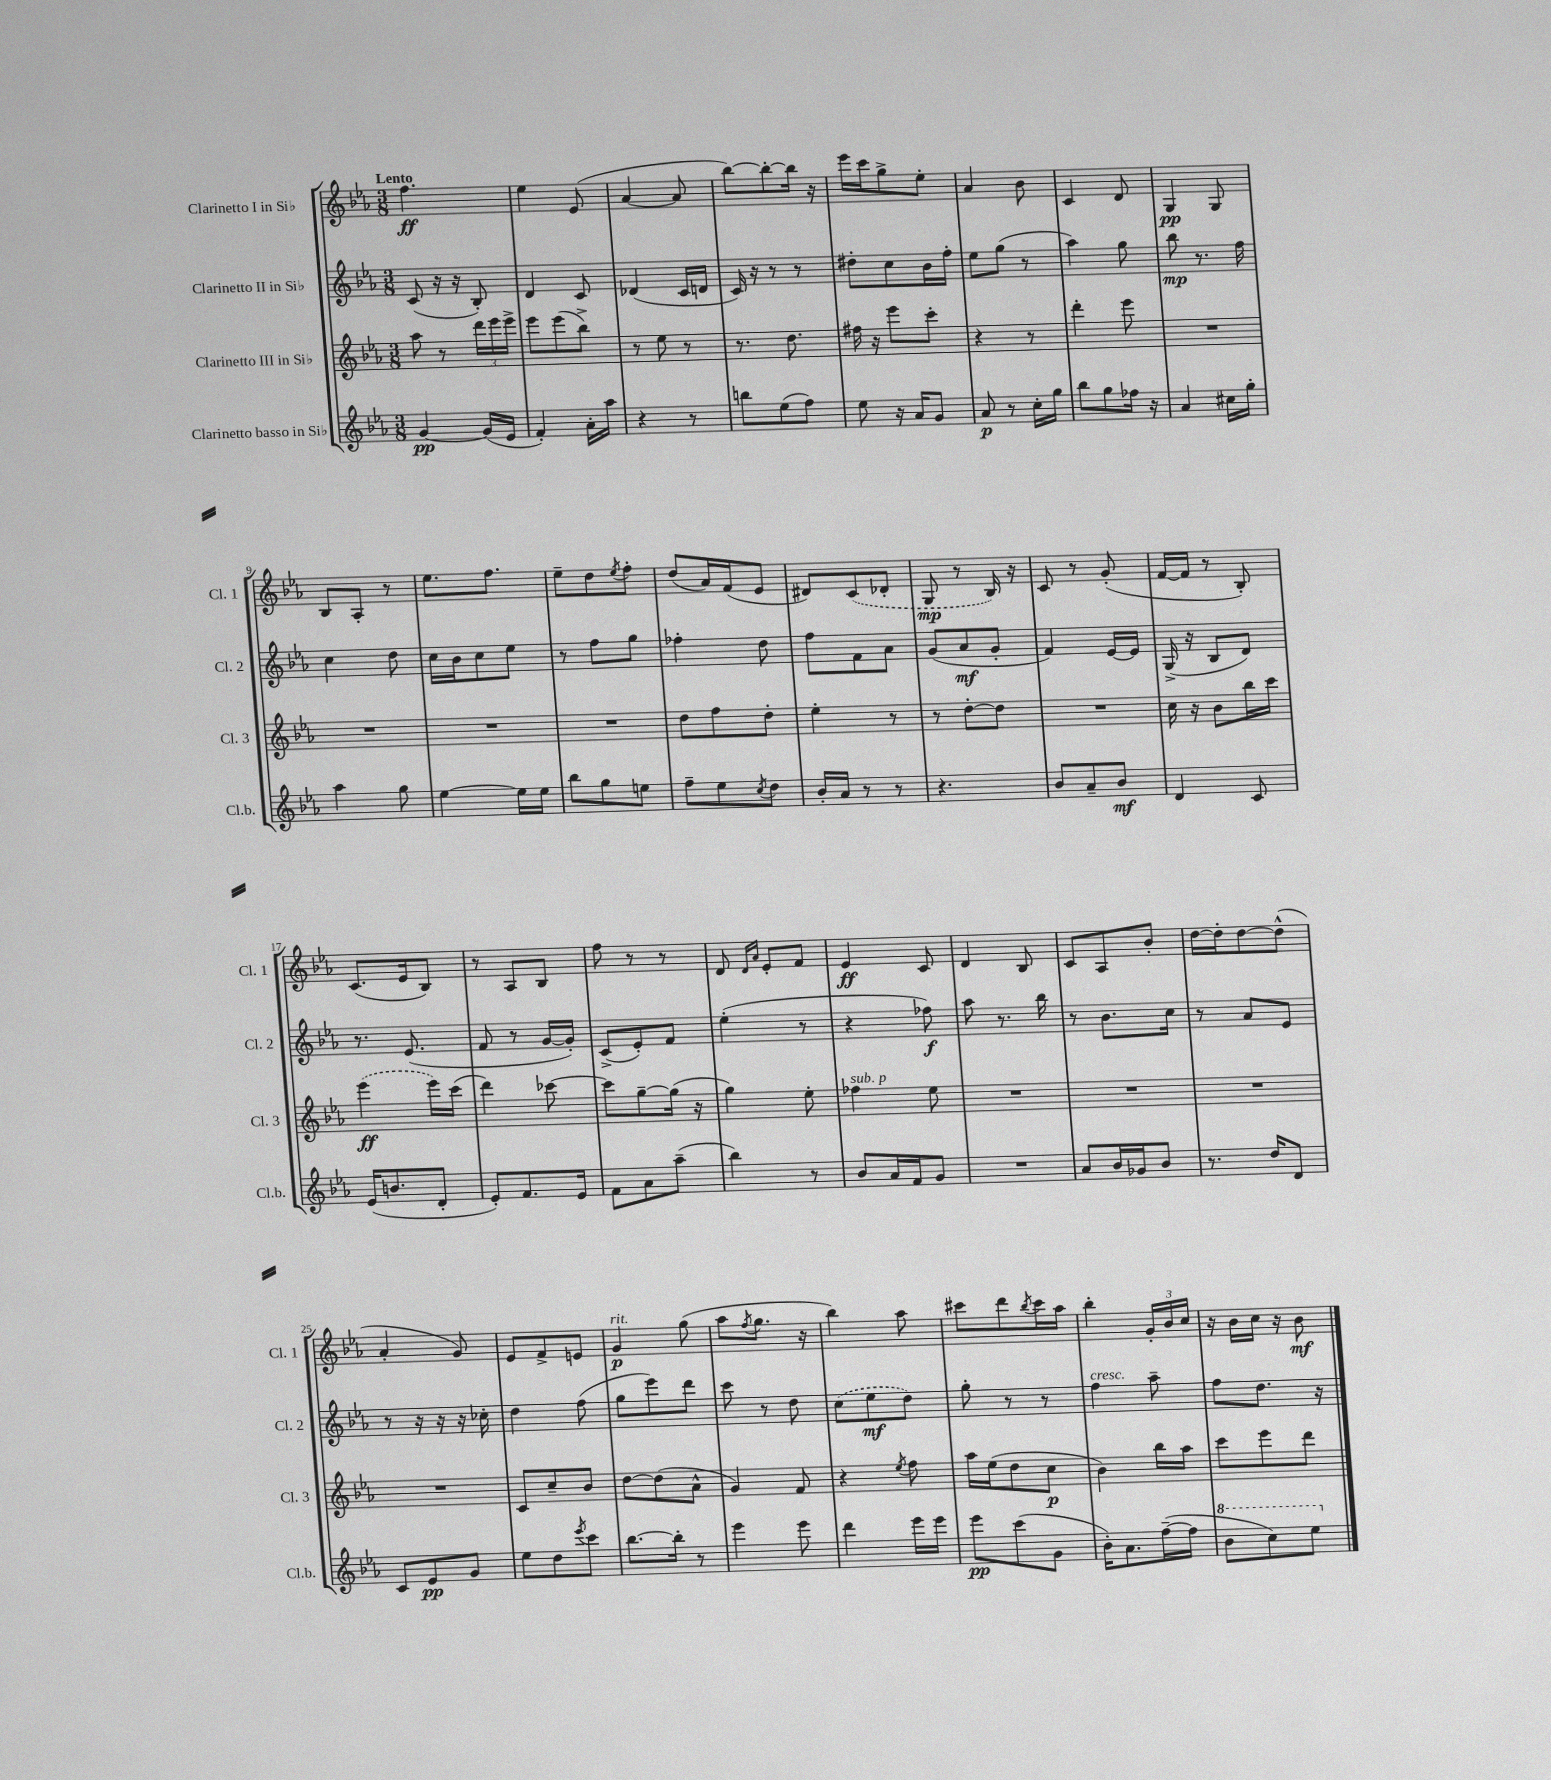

**kern	**kern	**kern	**kern
*staff4	*staff3	*staff2	*staff1
*clefG2	*clefG2	*clefG2	*clefG2
*k[b-e-a-]	*k[b-e-a-]	*k[b-e-a-]	*k[b-e-a-]
*M3/8	*M3/8	*M3/8	*M3/8
[4g/	8aa-\	(8c/	4.ff\
.	8r	16r	.
.	.	16r	.
(16g/]LL	24ddd\LL	8B-'/)	.
.	24eee-\	.	.
16e-/JJ	.	.	.
.	24eee-^\JJ	.	.
=	=	=	=
4f'/)	8eee-\L	4d/	4ee-\
.	(8eee-\	.	.
16a-'\LL	8bb-^\J)	8c/	(8e-/
16aa-\JJ	.	.	.
=	=	=	=
4r	8r	(4d-/	[4a-/
.	8ee-\	.	.
8r	8r	16c/LL	8a-/]
.	.	16d/JJ	.
=	=	=	=
8bb\L	8.r	16c/)	[8bb-\L)
.	.	16r	.
(8ee-\	.	8r	8bb-'\_
.	8.dd\	.	.
8ff\J)	.	8r	16bb-\]Jk
.	.	.	16r
=	=	=	=
8ee-\	16ff#\	8dd#'\L	16eee-\LL
.	16r	.	16ccc\J
16r	8eee-\L	8cc\	8gg^\
16a-/LK	.	.	.
8g/J	8ccc'\J	16b-\L	8ee-'\J
.	.	16ff'\JJ	.
=	=	=	=
8a-/	4r	8ee-\L	4a-/
8r	.	(8gg\J	.
16cc'\LL	8r	8r	8b-\
16gg\JJ	.	.	.
=	=	=	=
8bb-\L	4ddd'\	4aa-\)	4c/
8gg\	.	.	.
16ff-\Jk	8eee-\	8gg\	8d/
16r	.	.	.
=	=	=	=
4a-/	4.r	8bb-\	4G/
.	.	8.r	.
16cc#\LL	.	.	8G/
16gg'\JJ	.	16ff\	.
=	=	=	=
4aa-\	4.r	4cc\	8B-/L
.	.	.	8A-'/J
8gg\	.	8dd\	8r
=	=	=	=
[4ee-\	4.r	16cc\LL	8.ee-\L
.	.	16b-\J	.
.	.	8cc\	.
.	.	.	8.ff\J
16ee-\]LL	.	8ee-\J	.
16ee-\JJ	.	.	.
=	=	=	=
8bb-\L	4.r	8r	8ee-~\L
8gg\	.	8ff\L	8dd\
.	.	.	8qee-/
8ee\J	.	8gg\J	8ff'\J
=	=	=	=
8ff~\L	8dd\L	4ff-'\	(8dd/L
8ee-\	8ff\	.	16a-/L)
.	.	.	(16f/J
8qcc/	.	.	.
8dd\J	8dd'\J	8dd\	8e-/J
=	=	=	=
16b-'/LL	4ee-'\	8ff\L	8d#/L)
16a-/JJ	.	.	.
8r	.	8f\	(8c/
8r	8r	8a-\J	8d-'/J
=	=	=	=
4.r	8r	(8g/L	8G/
.	[8dd'\L	8a-/	8r
.	8dd\]J	8g'/J	16B-/)
.	.	.	16r
=	=	=	=
8b-/L	4.r	4f/)	8c/
8a-~/	.	.	8r
8b-/J	.	[16e-/LL	(8g'/
.	.	16e-/]JJ	.
=	=	=	=
4d/	16cc\	(16G^/	[16f/LL
.	16r	16r	16f/]JJ
.	8b-\L	8B-/L	8r
8c/	16bb-\L	8d/J)	8B-'/)
.	16ccc\JJ	.	.
=	=	=	=
(16e-/LK	(4eee-\	8.r	(8.c/L
8.b/	.	.	.
.	.	(8.e-/	16e-/k
8d'/J	16eee-\LL)	.	8B-/J)
.	(16ccc\JJ	.	.
=	=	=	=
8e-'/L)	4ddd\)	8f/	8r
8.f/	.	8r	8A-/L
.	[8ccc-\	[16g/LL	8B-/J
16e-/Jk	.	16g'/]JJ)	.
=	=	=	=
8f\L	8ccc-\]L	(8c^/L	8ff\
8a-\	[8gg~\	8e-'/)	8r
(8aa-~\J	(16gg\]Jk	8f/J	8r
.	16r	.	.
=	=	=	=
4bb-\)	4gg\)	(4ee-'\	8d/
.	.	.	16qqd/LL
.	.	.	16qqa-/JJ
.	.	.	8e-'/L
8r	8ee-'\	8r	8f/J
=	=	=	=
8b-/L	4ff-\	4r	4e-/
16a-/L	.	.	.
16f/J	.	.	.
8g/J	8ee-\	8ff-\)	8c/
=	=	=	=
4.r	4.r	8aa-\	4d/
.	.	8.r	.
.	.	.	8B-/
.	.	16bb-\	.
=	=	=	=
8a-/L	4.r	8r	8c/L
16b-/L	.	8.b-\L	8A-/
16g-/J	.	.	.
8b-/J	.	.	8b-'/J
.	.	16cc\Jk	.
=	=	=	=
8.r	4.r	8r	[16dd\LL
.	.	.	16dd'\]J
.	.	8a-/L	[8dd\
16dd/LK	.	.	.
8d/J	.	8e-/J	(8dd^^\]J
=	=	=	=
8c/L	4.r	8r	4a-'/
8e-/	.	16r	.
.	.	16r	.
8g/J	.	16r	8g/)
.	.	16cc-'\	.
=	=	=	=
8ee-\L	8c/L	4dd\	8e-/L
8dd\	8cc~/	.	8f^/
8qeee-/	.	.	.
8ccc\J	8b-/J	(8ff\	8e/J
=	=	=	=
[8.bb-\L	[8dd\L	8gg\L	4g/
.	(8dd\]	8eee-\)	.
16bb-'\]Jk	.	.	.
8r	8a-^^\J	8ddd\J	(8gg\
=	=	=	=
4eee-\	4g/)	8ccc\	8aa-\L
.	.	.	8qff/
.	.	8r	8.gg\J
8eee-\	8f/	8dd\	.
.	.	.	16r
=	=	=	=
4ddd\	4r	(8cc\L	4bb-\)
.	.	8ee-\	.
.	8qee-/	.	.
16eee-\LL	8ff\	8dd\J)	8aa-\
16eee-\JJ	.	.	.
=	=	=	=
8eee-\L	16aa-\LL	8gg'\	8ccc#\L
.	(16ee-\J	.	.
(8ccc\	8dd\	8r	8ddd\
.	.	.	8qbb-/
8g\J	8cc\J	8r	16ccc#\L
.	.	.	16aa-\JJ
=	=	=	=
16b-'\LK)	4b-\)	4ff\	4bb-'\
8.a-\	.	.	.
([16ff~\L	16bb-\LL	8aa-~\	24g'/LL
.	.	.	24b-/
16ff\]JJ	16aa-\JJ	.	.
.	.	.	24cc/JJ
=	=	=	=
8bb-\L	8ccc\L	8ff\L	16r
.	.	.	16b-\LL
8ccc\)	8eee-\	8.dd\J	16cc\JJ
.	.	.	16r
8eee-\J	8ddd\J	.	8b-\
.	.	16r	.
==	==	==	==
*-	*-	*-	*-
